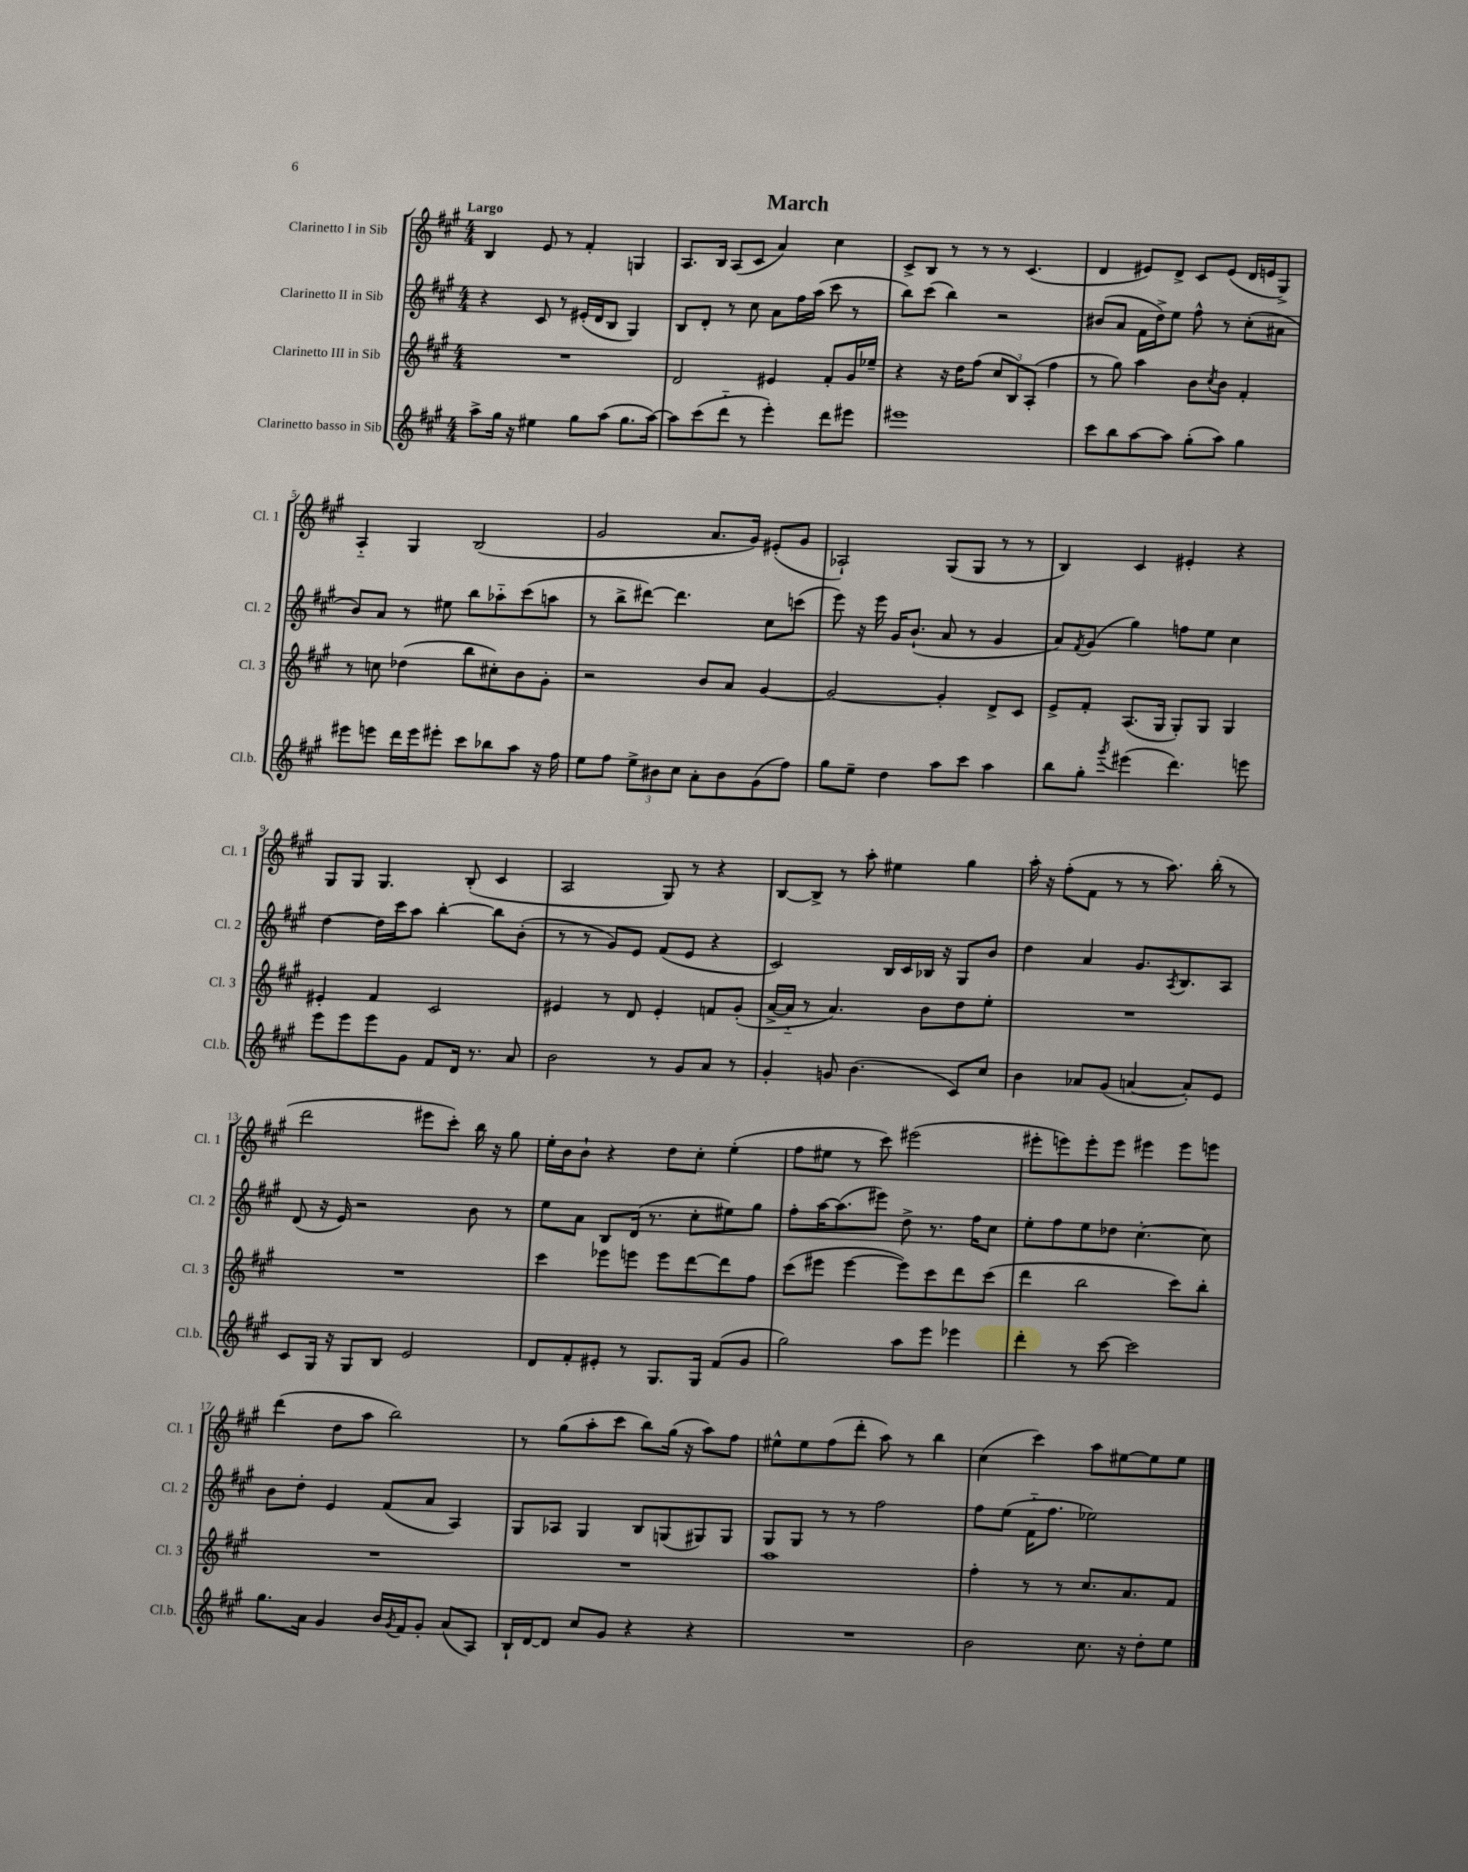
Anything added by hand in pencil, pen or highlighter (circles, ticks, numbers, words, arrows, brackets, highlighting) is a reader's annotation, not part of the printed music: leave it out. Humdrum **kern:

**kern	**kern	**kern	**kern
*staff4	*staff3	*staff2	*staff1
*clefG2	*clefG2	*clefG2	*clefG2
*k[f#c#g#]	*k[f#c#g#]	*k[f#c#g#]	*k[f#c#g#]
*M4/4	*M4/4	*M4/4	*M4/4
8aa^\L	1r	4r	4B/
16gg#\Jk	.	.	.
16r	.	.	.
4ee#\	.	8c#/	8e/
.	.	8r	8r
8gg#\L	.	(16e#'/LL	4f#'/
.	.	16d/J	.
(8aa\J	.	8B/J	.
8.gg#\L	.	4G#/)	4G/
[16aa\Jk)	.	.	.
=	=	=	=
8aa\]L	2d/	8B/L	8.A/L
(8ccc#\	.	8d'/J	.
.	.	.	16B/Jk
8ddd'~\J	.	8r	(8A/L
8r	.	8cc#\	8c#/J
4eee'\)	4e#/	8a\L	4a/)
.	.	16ff#\L	.
.	.	(16aa\JJ	.
8ddd\L	8f#'/L	8ccc#\	4cc#\
8eee#\J	16g#/L	8r	.
.	16ee-~/JJ	.	.
=	=	=	=
1eee#	4r	8bb\L)	8c#^/L
.	.	(8ccc#\J	8B/J
.	16r	4bb\)	8r
.	16dd\LK	.	.
.	(8ff#\J	.	8r
.	12cc#/L	2r	8r
.	12B/)	.	.
.	.	.	(4.c#/
.	(12A'/J	.	.
.	4ff#\	.	.
=	=	=	=
8ccc#\L	8r	(8b#/L	4d/
8bb\	8gg#\)	8a/J	.
[8aa\	4aa\	16f#\LL	8e#/L)
.	.	16dd^\J)	.
8aa\]J	.	8ee\J	8d^/J
(8gg#'\L	8b\L	8ff#^^\	8c#/L
.	8qcc#/	.	.
8aa\J)	8b\J	8r	(8e#/J
4gg#\	4f#'/	(8cc#'\L	16d/LL
.	.	.	16e/J
.	.	8a#\J	8G#^/J)
=	=	=	=
8eee#\L	8r	8b/L)	4A'~/
8eee\J	8cc\	8a/J	.
16ddd\LL	(4dd-\	8r	4G#/
16eee\J	.	.	.
8eee#'\J	.	8ee#\	.
8ccc#\L	8bb\L	8bb\L	(2B/
8bb-\	8cc#'\)	8aa-'~\	.
8aa\J	8b\	(8ccc#\	.
16r	8g#'\J	8aa\J	.
16ff#\	.	.	.
=	=	=	=
8ee\L	2r	8r	2g#/
8ff#\J	.	8bb^\L	.
12ee^\L	.	[8ddd#\J)	.
12b#\	.	.	.
.	.	4.ddd#\]	.
12cc#\J	.	.	.
8a'\L	8b/L	.	8.a/L
8b#\	8a/J	.	.
.	.	.	16g#/Jk)
(8g#\	[4g#/	8cc#\L	(8e#'/L
8ff#\J)	.	(8ccc\J	8g#/J
=	=	=	=
8gg#\L	2g#/_	8eee\)	2A-`/)
8ee~\J	.	16r	.
.	.	16eee\	.
4dd\	.	16g#/LK	.
.	.	(8.b`/J	.
8aa\L	4g#'/]	8a/	(8G#/L
8ccc#\J	.	8r	8G#/J
4aa\	8d^/L	4g#/	8r
.	8c#/J	.	8r
=	=	=	=
8bb\L	8e^/L	8a/L)	4B/)
.	.	8qf#/	.
8gg#'\J	8f#'/J	(8g#/J	.
8qggg#/	.	.	.
(4eee#\	(8.A/L	4gg#\)	4c#/
.	16G#/Jk	.	.
4.ddd\)	8G#'/L)	8ff\L	4e#'/
.	8G#/J	8ee\J	.
.	4G#/	4cc#\	4r
8eee\	.	.	.
=	=	=	=
8eee\L	4e#'/	[4dd\	8G#/L
8eee\	.	.	8G#/J
8eee\	4f#/	16dd\]LL	4.G#/
.	.	16ccc#\J	.
8g#\J	.	8aa\J	.
8f#/L	2c#/	[4bb'\	.
16d/Jk	.	.	(8B'/
8.r	.	.	.
.	.	8bb\]L	4c#/
8a/	.	(8b'\J	.
=	=	=	=
2b\	4e#/	8r	2A/
.	.	8r	.
.	8r	8g#/L)	.
.	8d/	8e/J	.
8r	4e#'/	(8f#/L	8G#/)
8g#/L	.	8e/J	8r
8a/J	8f/L	4r	4r
8r	(8g#'/J	.	.
=	=	=	=
4g#'/	[16a^/LL	2c#/)	[8B/L
.	16a'~/]JJ	.	.
.	8r	.	8B^/]J
8g/	4.a/)	.	8r
(4.b\	.	.	8aa'\
.	.	16B/LL	4ee#\
.	.	16c#/	.
.	8b\L	16B-/JJ	.
.	.	16r	.
8c#/L)	8dd\	8G#/L	4gg#\
8cc#/J	8ee'\J	8b/J	.
=	=	=	=
4b\	1r	4dd\	16aa'\
.	.	.	16r
.	.	.	(8ff#'\L
8a-/L	.	4a/	8f#\J
(8g#/J	.	.	8r
[4a/	.	8.g#/L	8r
.	.	.	8.aa\)
.	.	8qA/	.
.	.	8.B/	.
8a'/]L)	.	.	.
.	.	.	(16bb'\
8e/J	.	8A/J	8r
=	=	=	=
8c#/L	1r	(8d/	2ddd\
16G#/Jk	.	16r	.
16r	.	16e/)	.
8G#/L	.	2r	.
8B/J	.	.	.
2e/	.	.	8eee#\L
.	.	.	8ccc#'\J)
.	.	8b\	16bb\
.	.	.	16r
.	.	8r	8gg#\
=	=	=	=
8d/L	4ccc#\	8ee\L	16ee'\LL
.	.	.	16b\J
8f#'/	.	8a\J	8b`\J
8e#'/J	8eee-\L	8B/L	4r
8r	8eee\J	(16d/Jk	.
.	.	8.r	.
8.G#/L	8eee\L	.	8dd\L
.	[8ddd\	8cc#'\L	8cc#'\J
16G#/Jk	.	.	.
(8f#/L	8ddd\]	8ee#\)	(4ee'\
8g#/J	8ff#\J	8gg#\J	.
=	=	=	=
2gg#\)	(8ccc#\L	8ff#'\L	8ff#\L
.	8eee#\J	[16aa\K	8ee#\J
.	.	(8.aa\]	.
.	[4eee#\	.	8r
.	.	8eee#\J)	8ccc#\)
8aa\L	8eee#\]L)	8dd^\	(2eee#\
8eee\J	8ccc#\	8.r	.
4eee-\	8ddd\	.	.
.	.	16ff#\LK	.
.	(8ccc#\J	8cc#\J	.
=	=	=	=
4ddd'\	4ddd\	8ee'\L	8eee#'\L
.	.	8ff#\	8eee\)
8r	2bb\	8ee\	8eee'\
[8ccc#\	.	8dd-\J	8eee\J
2ccc#\]	.	[4.cc#'\	4eee#\
.	8ccc#\L)	.	8eee#\L
.	8bb'\J	8cc#\]	8eee\J
=	=	=	=
8.gg#\L	1r	8b\L	(4ddd\
.	.	8dd'\J	.
16a\Jk	.	.	.
4g#/	.	4e/	8dd\L
.	.	.	8aa\J
16b/LL	.	(8f#/L	2bb\)
8qg#/	.	.	.
16f#/J	.	.	.
8g#'/J	.	8a/J	.
(8a/L	.	4A/)	.
8A/J)	.	.	.
=	=	=	=
16B`/LL	1r	8G#/L	8r
[16d/J	.	.	.
8d/]J	.	8A-/J	(8gg#\L
8cc#/L	.	4G#/	8aa'\
8g#/J	.	.	8ccc#\J
4r	.	8B/L	8bb\L)
.	.	(8G/	(16gg#\Jk
.	.	.	16r
4r	.	8G#/)	8aa\L)
.	.	8G#/J	8ff#\J
=	=	=	=
1r	1aa	8G#/L	8ee#^^\L
.	.	8G#/J	8ee#\
.	.	8r	(8ff#\
.	.	8r	8ddd'\J
.	.	2ff#\	8aa\)
.	.	.	8r
.	.	.	4bb\
=	=	=	=
2b\	4ff#'\	8ff#\L	(4cc#\
.	.	(8ee\J	.
.	8r	16f#'~\LK	4ccc#\)
.	.	8.ff#\J	.
.	8r	.	.
8.cc#\	8.cc#/L	2ee-\)	8aa\L
.	.	.	[8ee#\
16r	8.a/	.	.
8dd'\L	.	.	8ee#\]
8ee\J	8f#/J	.	8ee#\J
==	==	==	==
*-	*-	*-	*-
